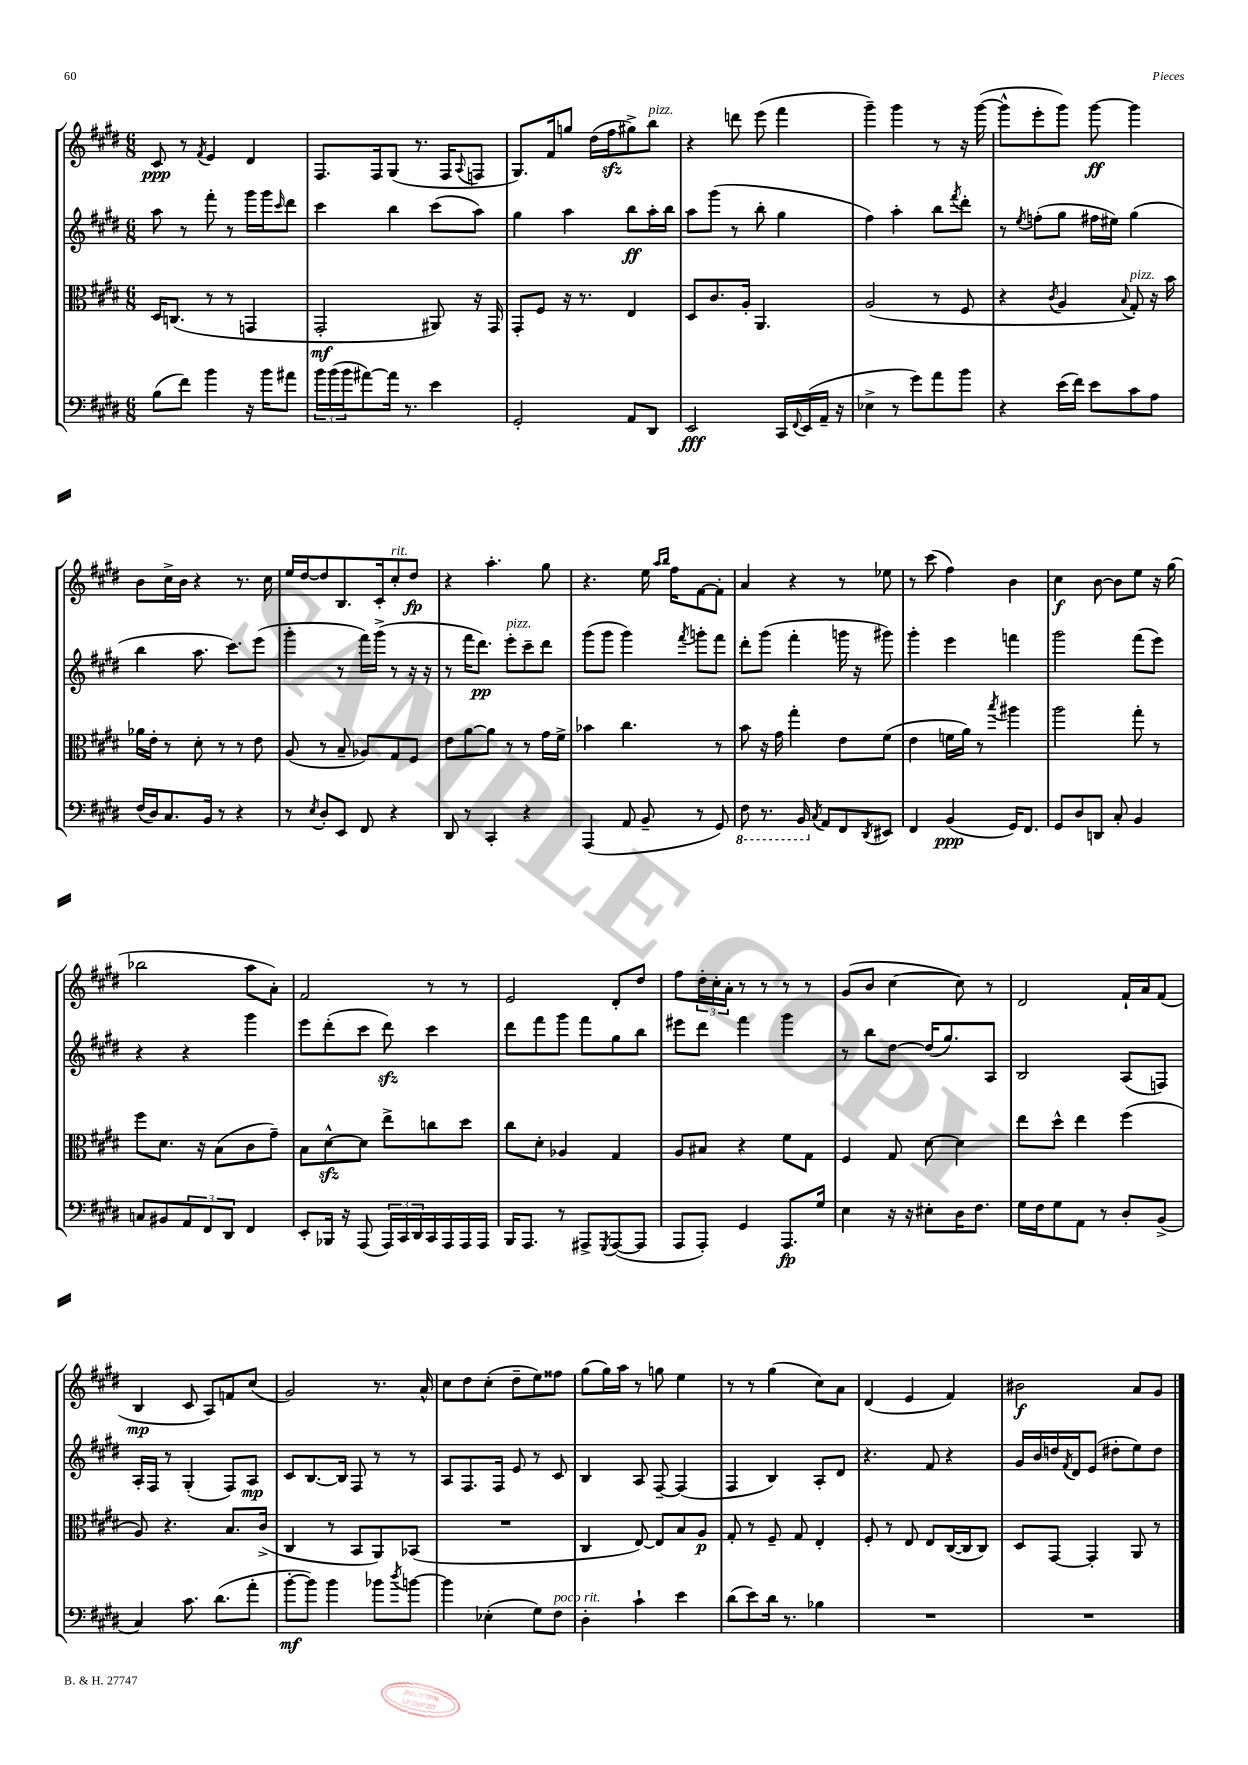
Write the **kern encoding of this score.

**kern	**dynam	**kern	**dynam	**kern	**dynam	**kern	**dynam
*part4	*part4	*part3	*part3	*part2	*part2	*part1	*part1
*staff4	*staff4	*staff3	*staff3	*staff2	*staff2	*staff1	*staff1
*clefF4	*	*clefC3	*	*clefG2	*	*clefG2	*
*k[f#c#g#d#]	*	*k[f#c#g#d#]	*	*k[f#c#g#d#]	*	*k[f#c#g#d#]	*
*M6/8	*	*M6/8	*	*M6/8	*	*M6/8	*
=14	=14	=14	=14	=14	=14	=14	=14
(8B\L	.	16D#/KL	.	8aa\	.	8c#/	ppp
.	.	(8.Cn/J	.	.	.	.	.
8f#\J)	.	.	.	8r	.	8r	.
.	.	.	.	.	.	8qf#/	.
4b\	.	8r	.	8fff#'\	.	4e/	.
.	.	8r	.	8r	.	.	.
16r	.	4GGn/	.	16ggg#\LL	.	4d#/	.
16b\KL	.	.	.	16ggg#\J	.	.	.
.	.	.	.	16qqccc#/	.	.	.
8a#X\J	.	.	.	8ddd#\J	.	.	.
=15	=15	=15	=15	=15	=15	=15	=15
24b\LL	.	2GG#'/	mf	4ccc#\	.	8.F#/L	.
(24b\	.	.	.	.	.	.	.
24b\J	.	.	.	.	.	.	.
[8a#X\)	.	.	.	.	.	.	.
.	.	.	.	.	.	16F#/k	.
16a#\Jk]	.	.	.	4bb\	.	(8G#/J	.
8.r	.	.	.	.	.	.	.
.	.	.	.	.	.	8.r	.
4e\	.	8AA#X/)	.	(8ccc#\L	.	.	.
.	.	.	.	.	.	16F#/KL	.
.	.	.	.	.	.	8qqA/	.
.	.	16r	.	8aa\J)	.	8Fn/J	.
.	.	16GG#/	.	.	.	.	.
=16	=16	=16	=16	=16	=16	=16	=16
2GG#'/	.	8GG#'/L	.	4gg#\	.	8.G#/L)	.
.	.	8F#/J	.	.	.	.	.
.	.	.	.	.	.	16f#/k	.
.	.	16r	.	4aa\	.	8ggn/J	.
.	.	8.r	.	.	.	.	.
.	.	.	.	.	.	(16dd#\LL	.
.	.	.	.	.	.	16ff#zz\J	.
8AA/L	.	4E/	.	8bb\L	ff	8gg#X^\)	.
!	!	!	!	!	!	!LO:TX:a:i:t=pizz.	!
8DD#/J	.	.	.	16aa'\L	.	8bb\J	.
.	.	.	.	16bb\JJ	.	.	.
=17	=17	=17	=17	=17	=17	=17	=17
2EE/	fff	8D#/L	.	8aa\L	.	4r	.
.	.	8.c#/	.	(8ggg#\J	.	.	.
.	.	.	.	8r	.	8dddn\	.
.	.	16A'/Jk	.	.	.	.	.
.	.	4.AA/	.	8bb'\	.	(8eee\	.
16CC#/LL	.	.	.	4gg#\	.	4fff#\	.
8qqFF#/	.	.	.	.	.	.	.
(16EE/	.	.	.	.	.	.	.
16AA~/JJ	.	.	.	.	.	.	.
16r	.	.	.	.	.	.	.
=18	=18	=18	=18	=18	=18	=18	=18
4E-X^\	.	(2A/	.	4ff#\)	.	4ggg#~\)	.
8r	.	.	.	4aa'\	.	4ggg#\	.
8g#\L)	.	.	.	.	.	.	.
8a\	.	8r	.	8bb\L	.	8r	.
.	.	.	.	8qfff#/	.	.	.
8b\J	.	8F#/	.	8ddd#'\J	.	16r	.
.	.	.	.	.	.	([16ggg#\	.
=19	=19	=19	=19	=19	=19	=19	=19
4r	.	4r	.	8r	.	8ggg#^^\L]	.
.	.	.	.	8qee/	.	.	.
.	.	.	.	(8ffn'\L	.	8eee'\	.
.	.	8qc#/	.	.	.	.	.
(16e\LL	.	4A/	.	8gg#\J	.	8ggg#\J)	.
16f#\JJ)	.	.	.	.	.	.	.
8e\L	.	.	.	16ff#X\LL	.	[8ggg#\	ff
.	.	.	.	16ee#X\JJ)	.	.	.
.	.	8qqB/	.	.	.	.	.
!	!	!LO:TX:a:i:t=pizz.	!	!	!	!	!
8c#\	.	8G#'/)	.	(4gg#\	.	4ggg#\]	.
8A\J	.	16r	.	.	.	.	.
.	.	16b\	.	.	.	.	.
!!LO:LB:g=z
=20	=20	=20	=20	=20	=20	=20	=20
(16F#/LL	.	16a-X\LL	.	4bb\	.	8b\L	.
16D#/J)	.	16e'\JJ	.	.	.	.	.
8.C#/	.	8r	.	.	.	16cc#^\L	.
.	.	.	.	.	.	16b\JJ	.
.	.	8d#'\	.	8.aa\	.	4r	.
16BB/Jk	.	.	.	.	.	.	.
8r	.	8r	.	.	.	.	.
.	.	.	.	8.ccc#\L)	.	.	.
4r	.	8r	.	.	.	8.r	.
.	.	8e\	.	(8eee\J	.	.	.
.	.	.	.	.	.	16cc#\	.
=21	=21	=21	=21	=21	=21	=21	=21
8r	.	(8A/	.	4ggg#'\	.	16ee/LL	.
.	.	.	.	.	.	[16dd#/J	.
8qE/	.	.	.	.	.	.	.
8D#'/L	.	8r	.	.	.	8dd#/]	.
8EE/J	.	8B~/	.	8r	.	8.B/	.
8FF#/	.	8A-X/L)	.	16fff#\LL)	.	.	.
.	.	.	.	(16ggg#^\JJ	.	16c#'/k	.
!	!	!	!	!	!	!LO:TX:a:i:t=rit.	!
4r	.	8G#/	.	8r	.	8cc#'/	.
.	.	8F#/J	.	16r	.	8dd#/J	fp
.	.	.	.	16r	.	.	.
=22	=22	=22	=22	=22	=22	=22	=22
8DD#/	.	8e\L	.	8r	.	4r	.
8r	.	[8a\	.	16fff#\KL	.	.	.
.	.	.	.	8.ddd#\J)	pp	.	.
4CC#'/	.	8a\J]	.	.	.	4.aa'\	.
!	!	!	!	!LO:TX:a:i:t=pizz.	!	!	!
.	.	8r	.	8eee'\L	.	.	.
4r	.	8r	.	8ccc#~\	.	.	.
.	.	16g#\LL	.	8ddd#\J	.	8gg#\	.
.	.	16f#^\JJ	.	.	.	.	.
=23	=23	=23	=23	=23	=23	=23	=23
(4AAA/	.	4b-X\	.	(8ggg#\L	.	4.r	.
.	.	.	.	8ggg#\J	.	.	.
8AA/	.	4.cc#\	.	4ggg#\)	.	.	.
8BB~/	.	.	.	.	.	16ee\	.
.	.	.	.	.	.	16qqaa/LL	.
.	.	.	.	.	.	16qqbb/JJ	.
.	.	.	.	.	.	16ff#\KL	.
.	.	.	.	8qfff#/	.	.	.
8r	.	.	.	8gggn'\L	.	[8f#\	.
8GG#/)	.	8r	.	8fff#\J	.	8f#'\J]	.
=24	=24	=24	=24	=24	=24	=24	=24
*8ba	*	*	*	*	*	*	*
8FF#\	.	8b\	.	8ddd#'\L	.	4a/	.
8.r	.	16r	.	(8ggg#\J	.	.	.
.	.	16g#\	.	.	.	.	.
.	.	4gg#'\	.	4fff#'\	.	4r	.
16BBB/	.	.	.	.	.	.	.
*X8ba	*	*	*	*	*	*	*
8qC#/	.	.	.	.	.	.	.
8AA/L	.	.	.	.	.	.	.
8FF#/	.	8e\L	.	16gggn\	.	8r	.
.	.	.	.	16r	.	.	.
8qDD#/	.	.	.	.	.	.	.
8EE#X/J	.	(8f#\J	.	8ggg#X\)	.	8ee-X\	.
=25	=25	=25	=25	=25	=25	=25	=25
4FF#/	.	4e\	.	4ggg#'\	.	8r	.
.	.	.	.	.	.	(8ccc#\	.
(4BB/	ppp	16fn\LL	.	4eee\	.	4ff#\)	.
.	.	16a\JJ)	.	.	.	.	.
.	.	8r	.	.	.	.	.
.	.	8qbb/	.	.	.	.	.
16GG#/KL)	.	4aa#X\	.	4fffn\	.	4b\	.
8.FF#/J	.	.	.	.	.	.	.
=26	=26	=26	=26	=26	=26	=26	=26
8GG#/L	.	2aa\	.	2ggg#\	.	4cc#\	f
8D#/	.	.	.	.	.	.	.
8DDn/J	.	.	.	.	.	[8b\	.
8C#'/	.	.	.	.	.	8b\L]	.
4BB/	.	8gg#'\	.	(8fff#\L	.	8ee\J	.
.	.	8r	.	8eee\J)	.	16r	.
.	.	.	.	.	.	(16gg#\	.
!!LO:LB:g=z
=27	=27	=27	=27	=27	=27	=27	=27
8Cn/L	.	8ff#\L	.	4r	.	2bb-X\	.
8BB#X/	.	8.d#\J	.	.	.	.	.
12AA/	.	.	.	4r	.	.	.
.	.	16r	.	.	.	.	.
12FF#/	.	.	.	.	.	.	.
.	.	(8B\L	.	.	.	.	.
12DD#/J	.	.	.	.	.	.	.
4FF#/	.	8c#\	.	4ggg#\	.	8aa\L	.
.	.	8g#~\J)	.	.	.	8a'\J)	.
=28	=28	=28	=28	=28	=28	=28	=28
8EE'/L	.	8B\L	.	8eee\L	.	2f#/	.
16BBB-X/Jk	.	[8d#zz^^\	.	(8ddd#'\	.	.	.
16r	.	.	.	.	.	.	.
(8AAA/	.	8d#\J]	.	8ccc#\J	.	.	.
24AAA/LL)	.	8ee^\L	.	8ddd#zz\)	.	.	.
24CC#/	.	.	.	.	.	.	.
24DD#/	.	.	.	.	.	.	.
16CC#/	.	8ccn\	.	4ccc#\	.	8r	.
16AAA/	.	.	.	.	.	.	.
16AAA/	.	8dd#\J	.	.	.	8r	.
16AAA/JJ	.	.	.	.	.	.	.
=29	=29	=29	=29	=29	=29	=29	=29
16BBB/KL	.	8cc#\L	.	8ddd#\L	.	2e/	.
8.AAA/J	.	.	.	.	.	.	.
.	.	8d#'\J	.	8fff#\	.	.	.
8r	.	4A-X/	.	8ggg#\J	.	.	.
8AAA#X^/L	.	.	.	8fff#\L	.	.	.
8qGGG#/	.	.	.	.	.	.	.
([8AAA#/	.	4G#/	.	8gg#\	.	8d#'/L	.
8AAA#/J]	.	.	.	8bb\J	.	8dd#/J	.
=30	=30	=30	=30	=30	=30	=30	=30
8AAA/L	.	8A/L	.	8eee#X\L	.	8ff#\L	.
8AAA'/J)	.	8B#X/J	.	8ddd#\J	.	24dd#'\L	.
.	.	.	.	.	.	24cc#'\	.
.	.	.	.	.	.	24a'\JJ	.
4GG#/	.	4r	.	4fff#\	.	8r	.
.	.	.	.	.	.	8r	.
8.AAA/L	fp	8f#\L	.	4ggg#\	.	8r	.
.	.	8G#\J	.	.	.	8r	.
16G#/Jk	.	.	.	.	.	.	.
=31	=31	=31	=31	=31	=31	=31	=31
4E\	.	4F#/	.	8r	.	(8g#/L	.
.	.	.	.	8bb\L	.	8b/J	.
16r	.	8G#/	.	[8dd#\J	.	[4cc#\	.
16r	.	.	.	.	.	.	.
8E#X'\L	.	[8d#\	.	(16dd#/KL]	.	.	.
.	.	.	.	8.gg#/)	.	.	.
16D#\K	.	4d#\]	.	.	.	8cc#\])	.
8.F#\J	.	.	.	.	.	.	.
.	.	.	.	8A/J	.	8r	.
=32	=32	=32	=32	=32	=32	=32	=32
16G#\LL	.	8ee\L	.	2B/	.	2d#/	.
16F#\J	.	.	.	.	.	.	.
8G#\	.	8dd#^^\J	.	.	.	.	.
8AA\J	.	4ee\	.	.	.	.	.
8r	.	.	.	.	.	.	.
8D#'/L	.	(4ff#\	.	(8A/L	.	16f#`/LL	.
.	.	.	.	.	.	16a/J	.
(8BB^/J	.	.	.	8Fn/J)	.	(8f#/J	.
!!LO:LB:g=z
=33	=33	=33	=33	=33	=33	=33	=33
4C#/)	.	8A/)	.	16A'/LL	.	4B/	mp
.	.	.	.	16F#/JJ	.	.	.
.	.	4.r	.	8r	.	.	.
8.c#\	.	.	.	(4G#'/	.	8c#/	.
.	.	.	.	.	.	8A/L)	.
(8.d#\L	.	.	.	.	.	.	.
.	.	8.B/L	.	8F#/L)	.	8fn/	.
8a'\J	.	.	.	8A/J	mp	(8cc#/J	.
.	.	(16c#^/Jk	.	.	.	.	.
=34	=34	=34	=34	=34	=34	=34	=34
[8b'\L	mf	4C#/	.	8c#/L	.	2g#/)	.
8b\J])	.	.	.	[8.B/	.	.	.
4b\	.	8r	.	.	.	.	.
.	.	.	.	16B/Jk]	.	.	.
.	.	8BB/L	.	8F#/	.	.	.
8b-X\L	.	8AA/)	.	8r	.	8.r	.
8qdd#/	.	.	.	.	.	.	.
[8bn\J	.	(8BB-X/J	.	8r	.	.	.
.	.	.	.	.	.	16a^^/	.
=35	=35	=35	=35	=35	=35	=35	=35
4b\]	.	2.r	.	8A/L	.	8cc#\L	.
.	.	.	.	8.F#/	.	8dd#\	.
(4E-X'\	.	.	.	.	.	(8cc#'\J	.
.	.	.	.	16F#/Jk	.	.	.
.	.	.	.	8e/	.	8dd#~\L	.
8G#\L)	.	.	.	8r	.	8ee\)	.
!LO:TX:a:i:t=poco rit.	!	!	!	!	!	!	!
8F#\J	.	.	.	8c#/	.	8ff##X\J	.
=36	=36	=36	=36	=36	=36	=36	=36
4D#'\	.	4C#/	.	4B/	.	(8gg#\L	.
.	.	.	.	.	.	16gg#\L)	.
.	.	.	.	.	.	16aa\JJ	.
4c#`\	.	[8E/)	.	8A/	.	8r	.
.	.	8E/L]	.	[8F#~/	.	8ggn\	.
4e\	.	8B/	.	(4F#/]	.	4ee\	.
.	.	8A/J	p	.	.	.	.
=37	=37	=37	=37	=37	=37	=37	=37
(8d#\L	.	8G#'/	.	4F#/	.	8r	.
8e\)	.	8r	.	.	.	8r	.
16d#\Jk	.	8F#~/	.	4B/)	.	(4gg#\	.
8.r	.	.	.	.	.	.	.
.	.	8G#/	.	.	.	.	.
4B-X\	.	4E'/	.	8A'/L	.	8cc#\L)	.
.	.	.	.	8d#/J	.	8a\J	.
=38	=38	=38	=38	=38	=38	=38	=38
2.r	.	8F#'/	.	4.r	.	(4d#/	.
.	.	8r	.	.	.	.	.
.	.	8E/	.	.	.	4e/	.
.	.	8E/L	.	8f#/	.	.	.
.	.	([16C#/L	.	4r	.	4f#/)	.
.	.	16C#/J]	.	.	.	.	.
.	.	8C#/J)	.	.	.	.	.
=39	=39	=39	=39	=39	=39	=39	=39
2.r	.	8D#/L	.	16g#/LL	.	2b#X\	f
.	.	.	.	16b/	.	.	.
.	.	[8GG#/J	.	16ddn/	.	.	.
.	.	.	.	8qf#/	.	.	.
.	.	.	.	16d#/J	.	.	.
.	.	4GG#'/]	.	(8e/J	.	.	.
.	.	.	.	8dd#X'\L	.	.	.
.	.	8AA/	.	8ee\)	.	8a/L	.
.	.	8r	.	8dd#\J	.	8g#/J	.
==	==	==	==	==	==	==	==
*-	*-	*-	*-	*-	*-	*-	*-
